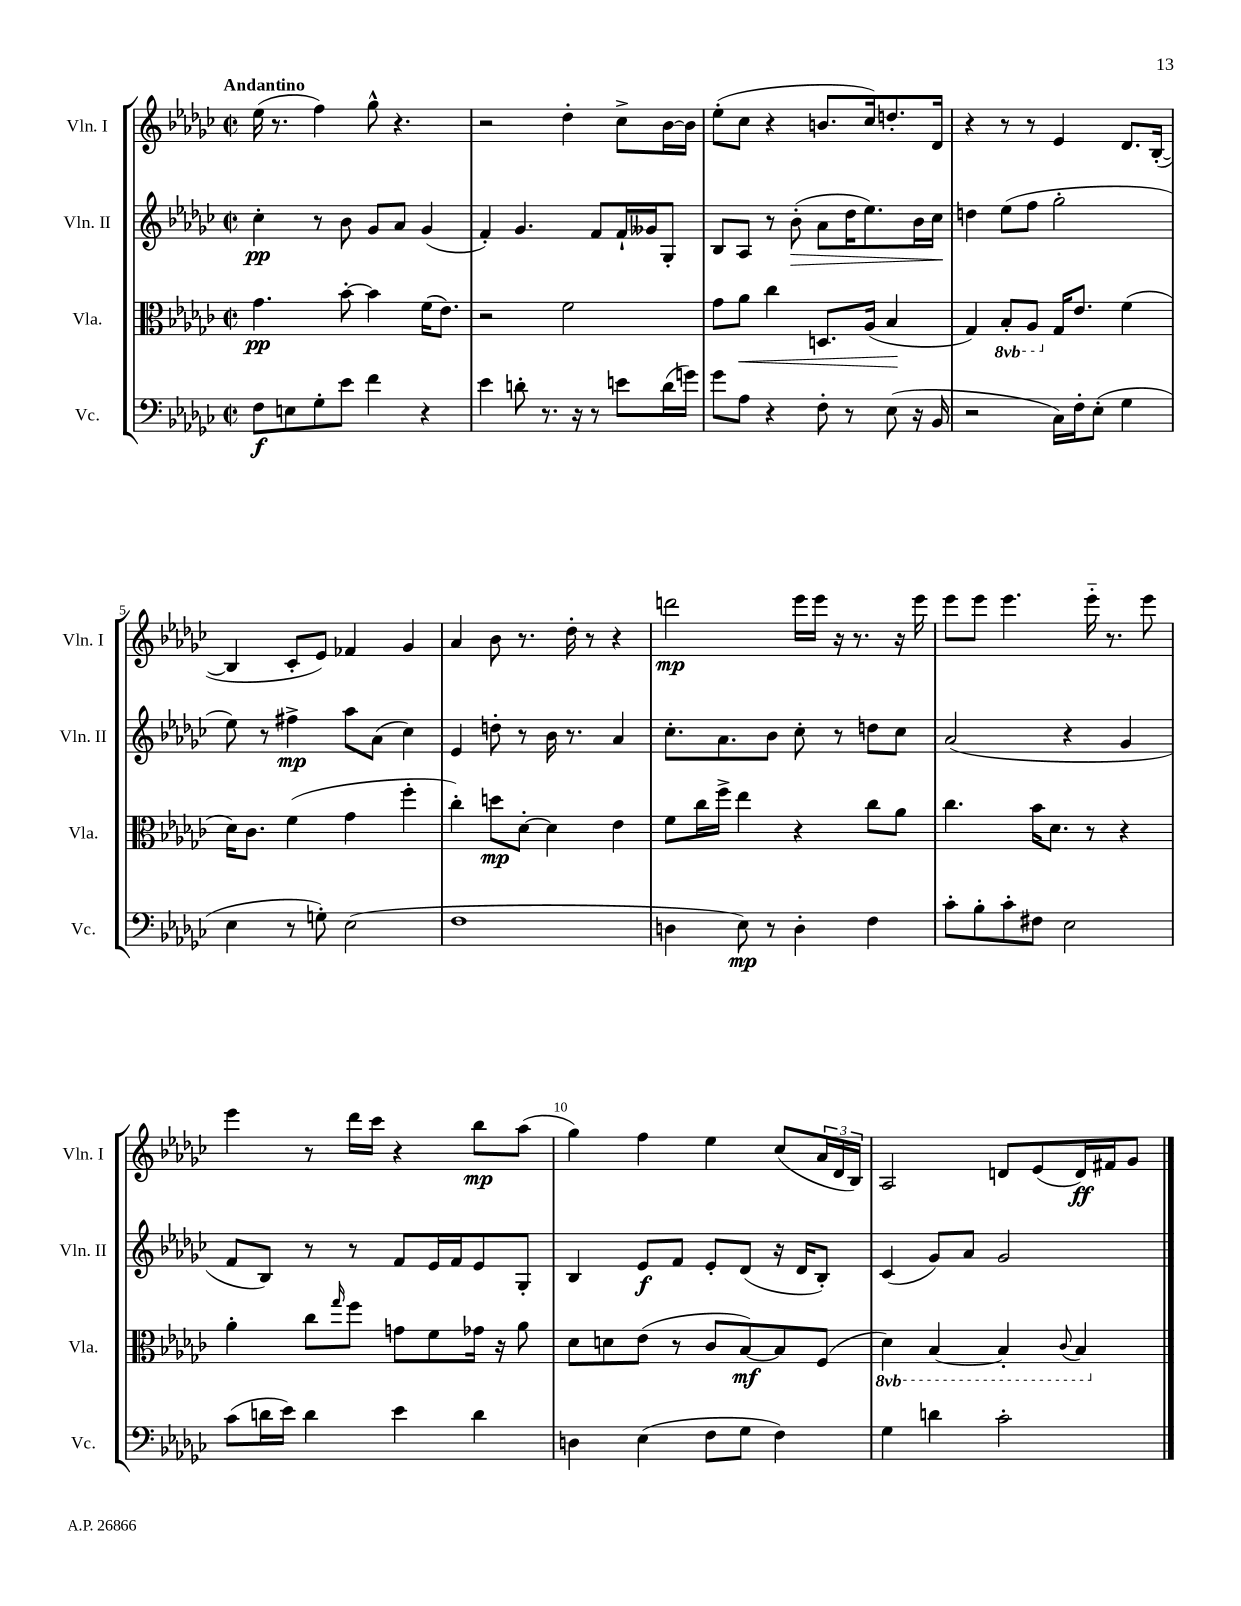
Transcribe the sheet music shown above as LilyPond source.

<<
\new StaffGroup <<
\new Staff = "s0" \with { instrumentName = "Vln. I" shortInstrumentName = "Vln. I" } {
    \clef treble \key ges \major \defaultTimeSignature \time 2/2 \tempo "Andantino"
    ees''16( r8. f''4) ges''8-^ r4. |
    r2 des''4-. ces''8-> bes'16~ bes'16 |
    ees''8-.( ces''8 r4 b'8. ces''16) d''8.-. des'16 |
    r4 r8 r8 ees'4 des'8. bes16~-.( |
    bes4 ces'8-. ees'8) fes'4 ges'4 |
    aes'4 bes'8 r8. des''16-. r8 r4 |
    d'''2\mp ees'''16 ees'''16 r16 r8. r16 ees'''16 |
    ees'''8 ees'''8 ees'''4. ees'''16-_ r8. ees'''8 |
    ees'''4 r8 des'''16 ces'''16 r4 bes''8\mp aes''8( |
    ges''4) f''4 ees''4 ces''8( \tuplet 3/2 { aes'16 des'16 bes16) } |
    aes2 d'8 ees'8( d'16\ff) fis'16 ges'8 \bar "|." |
}
\new Staff = "s1" \with { instrumentName = "Vln. II" shortInstrumentName = "Vln. II" } {
    \clef treble \key ges \major \defaultTimeSignature \time 2/2
    ces''4-.\pp r8 bes'8 ges'8 aes'8 ges'4( |
    f'4-.) ges'4. f'8 f'16-! geses'16 ges8-. |
    bes8 aes8 r8 bes'8-.\>( aes'8 des''16 ees''8.) bes'16 ces''16\! |
    d''4 ees''8( f''8 ges''2-. |
    ees''8) r8 fis''4->\mp aes''8 aes'8( ces''4) |
    ees'4 d''8-. r8 bes'16 r8. aes'4 |
    ces''8.-. aes'8. bes'8 ces''8-. r8 d''8 ces''8 |
    aes'2( r4 ges'4 |
    f'8 bes8) r8 r8 f'8 ees'16 f'16 ees'8 ges8-. |
    bes4 ees'8\f f'8 ees'8-. des'8( r16 des'16 bes8-.) |
    ces'4( ges'8) aes'8 ges'2 \bar "|." |
}
\new Staff = "s2" \with { instrumentName = "Vla." shortInstrumentName = "Vla." } {
    \clef alto \key ges \major \defaultTimeSignature \time 2/2 \set Staff.ottavationMarkups = #ottavation-simple-ordinals
    ges'4.\pp bes'8~-. bes'4 f'16( ees'8.) |
    r2 f'2 |
    ges'8 aes'8\< ces''4 d8. aes16( bes4\! |
    ges4) \ottava #-1 bes,8-. aes,8 \ottava #0 ges16 ees'8. f'4( |
    des'16) ces'8. f'4( ges'4 f''4-. |
    ces''4-.) d''8\mp des'8~-. des'4 ees'4 |
    f'8 ces''16 f''16-> ees''4 r4 ces''8 aes'8 |
    ces''4. bes'16 des'8. r8 r4 |
    aes'4-. ces''8 \grace { ges''16 } f''8 g'8 f'8 ges'16 r16 aes'8 |
    des'8 d'8 ees'8( r8 ces'8 bes8~\mf) bes8 f8( |
    \ottava #-1 des4) bes,4~ bes,4-. \appoggiatura { ces8 } bes,4 \ottava #0 \bar "|." |
}
\new Staff = "s3" \with { instrumentName = "Vc." shortInstrumentName = "Vc." } {
    \clef bass \key ges \major \defaultTimeSignature \time 2/2
    f8\f e8 ges8-. ees'8 f'4 r4 |
    ees'4 d'8-. r8. r16 r8 e'8 d'16( g'16) |
    ges'8 aes8 r4 f8-. r8 ees8( r16 bes,16 |
    r2 ces16) f16-. ees8-.( ges4 |
    ees4 r8 g8-.) ees2( |
    f1 |
    d4 ees8\mp) r8 d4-. f4 |
    ces'8-. bes8-. ces'8-. fis8 ees2 |
    ces'8( d'16 ees'16) d'4 ees'4 d'4 |
    d4 ees4( f8 ges8 f4) |
    ges4 d'4 ces'2-. \bar "|." |
}
>>
>>
\layout { \context { \Score \override BarNumber.break-visibility = ##(#f #t #t) barNumberVisibility = #(every-nth-bar-number-visible 5) } }
